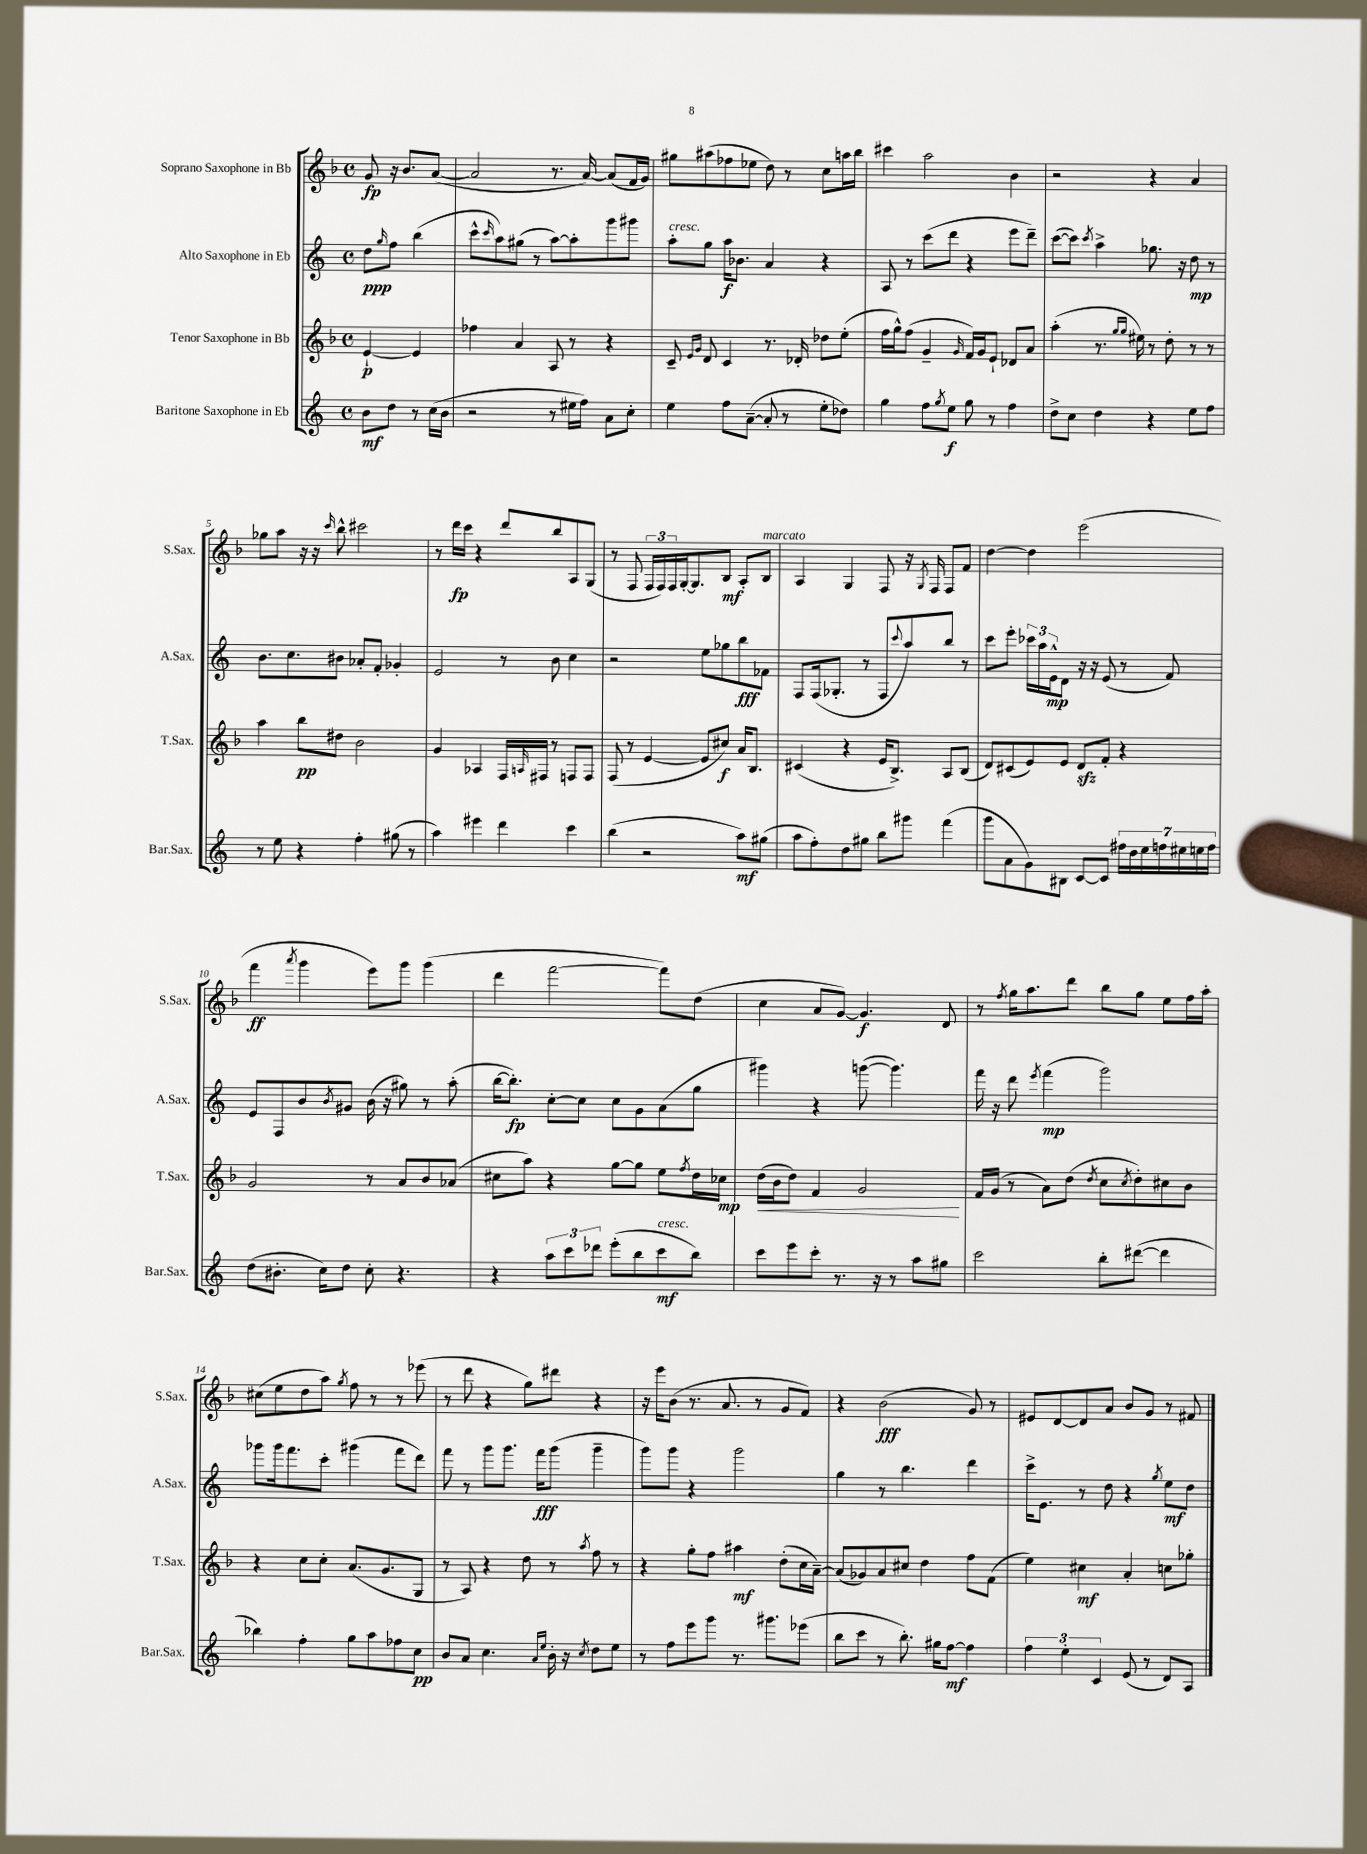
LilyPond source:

<<
\new StaffGroup <<
\new Staff = "s0" \with { instrumentName = "Soprano Saxophone in Bb" shortInstrumentName = "S.Sax." } {
    \clef treble \key f \major \defaultTimeSignature \time 4/4 \partial 2
    g'8\fp r16 bes'8. a'8~( |
    a'2 r8. a'16~) a'8( f'16 g'16) |
    gis''8 ais''8( fes''8 ees''8 d''8) r8 c''8 a''16 bes''16 |
    cis'''4 a''2 bes'4 |
    r2 r4 a'4 |
    ges''8 a''8 r16 r16 \grace { c'''16 } bes''8-^ cis'''2 |
    r8 d'''16\fp c'''16 r4 d'''8 bes''8 a8 g8( |
    r8 f8 \tuplet 3/2 { f16 f16) f16 } g16~-. g8. bes8\mf a8-. bes8^\markup { \italic "marcato" } |
    a4 g4 f8 r16 \acciaccatura { g8 } f16 f8 f'8 |
    d''4~ d''4 e'''2( |
    f'''4\ff \acciaccatura { a'''8 } g'''4 e'''8) g'''8 g'''4( |
    d'''4 f'''2~ f'''8) d''8( |
    c''4 a'8 g'8~) g'4.\f d'8 |
    r8 \acciaccatura { f''8 } g''16 a''8. d'''8 bes''8 g''8 e''8 f''16 a''16-. |
    cis''8( e''8 d''8 a''8) \acciaccatura { g''8 } f''8 r8 r8 ees'''8( |
    r8 d'''8 r4 g''8) dis'''8 r4 |
    r16 e'''16 bes'8( r8. a'8. r8 g'8 f'8) |
    r4 bes'2\fff( g'8) r8 |
    eis'8 d'8~ d'8 a'8 bes'8 g'8 r8 fis'8 \bar "|." |
}
\new Staff = "s1" \with { instrumentName = "Alto Saxophone in Eb" shortInstrumentName = "A.Sax." } {
    \clef treble \key c \major \defaultTimeSignature \time 4/4 \partial 2
    d''8\ppp \grace { g''16 } f''8 b''4( |
    c'''8-^ \grace { c'''16 } a''8) gis''8( r8 a''8~) a''8-. g'''8 gis'''8 |
    a''8-.^\markup { \italic "cresc." } g''8 a''16\f bes'8. a'4 r4 |
    a8 r8 c'''8( d'''8 r4 e'''8 d'''8--) |
    c'''8~( c'''8) \acciaccatura { c'''8 } a''4-> ges''8. r16 d''8\mp r8 |
    b'8. c''8. bis'8 aes'8-. f'8-. ges'4-. |
    e'2 r8 b'8 c''4 |
    r2 e''8 ges''8 b''8\fff fes'8 |
    f8 f16( ges8.-. r8 f8 \appoggiatura { c'''8 } a''8) b''8 r8 |
    c'''8 e'''8-. \tuplet 3/2 { ces'''16 a''16 e'16-^\mp } d'8 r16 r16 e'8( r8 f'8) |
    e'8 f8 b'8 \acciaccatura { b'8 } gis'8 b'16( r16 gis''8) r8 a''8-.( |
    b''16~ b''8.-.\fp) c''8~-. c''8 c''8 g'8 a'8( g''8 |
    gis'''4) r4 g'''8~( g'''4.) |
    f'''16 r16 d'''8 \acciaccatura { e'''8 } f'''4\mp( g'''2) |
    ges'''8 ges'''16 f'''8. c'''8-. gis'''4( f'''8 d'''8) |
    f'''8 r8 g'''8 g'''8. f'''16\fff g'''8( g'''4-- |
    g'''8) g'''8 r4 g'''2 |
    g''4 r8 b''4. d'''4 |
    c'''16-> e'8. r8 d''8 r4 \acciaccatura { g''8 } e''8\mf d''8 \bar "|." |
}
\new Staff = "s2" \with { instrumentName = "Tenor Saxophone in Bb" shortInstrumentName = "T.Sax." } {
    \clef treble \key f \major \defaultTimeSignature \time 4/4 \partial 2
    e'4~-!\p e'4 |
    fes''4 a'4 a8 r8 r4 |
    c'8-- \grace { e'16 g'16 } d'8 c'4 r8. des'16-. des''8 e''8-.( |
    f''16 g''16-^) f''8( g'4-- \grace { g'16 } f'16) g'16 e'8-! des'8 a'8 |
    a''4-.( r8. \grace { g''16 g''16 } eis''16) r8 d''8-. r8 r8 |
    a''4 bes''8\pp dis''8 bes'2 |
    g'4 aes4 f16 \grace { a16 } fis16 r8 f8 f8 |
    f8( r8 e'4~ e'8 cis''8\f) a'16 bes8. |
    cis'4( r4 e'16 bes8.->) a8 bes8( |
    d'8) cis'8( e'8) e'8 d'8\sfz f'8-. r4 |
    g'2 r8 a'8 bes'8 aes'8( |
    cis''8 a''8) r4 g''8~ g''8 e''8 \acciaccatura { f''8 } d''16 ces''16\mp |
    d''16\<( bes'16 d''8) f'4 g'2\! |
    f'16 g'16( r8 a'8) d''8( \acciaccatura { d''8 } c''8 \acciaccatura { c''8 } d''8-.) cis''8 bes'8 |
    r4 c''8 c''8-. a'8.( g'8. g8 |
    r8 a8) r4 d''8 r8 \acciaccatura { a''8 } f''8 r8 |
    r4 g''8-. f''8 ais''4\mf d''8-.( c''16 a'16~--) |
    a'8( ges'8) a'8 cis''8 d''4 f''8 f'8( |
    e''4) cis''4\mf a'4-. c''8 ges''8-. \bar "|." |
}
\new Staff = "s3" \with { instrumentName = "Baritone Saxophone in Eb" shortInstrumentName = "Bar.Sax." } {
    \clef treble \key c \major \defaultTimeSignature \time 4/4 \partial 2
    b'8\mf d''8 r8 c''16( b'16 |
    r2 r8 eis''16 f''16) a'8 c''8-. |
    e''4 f''8 a'8~--( a'8-. r8 e''8-. des''8) |
    g''4 f''8 \acciaccatura { g''8 } e''8\f g''8 r8 f''4 |
    d''8-> c''8 d''4 r4 e''8 f''8 |
    r8 e''8 r4 f''4-. gis''8( r8 |
    a''4) eis'''4 d'''4 c'''4 |
    b''4( r2 a''8\mf) gis''8( |
    a''8 f''8-.) d''8 gis''8 b''8 gis'''8 f'''4( |
    g'''8 a'8 g'8) bis8 c'8~ c'8 \tuplet 7/4 { fis''16 d''16 e''16 f''16 eis''16 e''16 f''16 } |
    d''8( bis'8.-. c''16) d''8 c''8-. r4. |
    r4 \tuplet 3/2 { a''8 c'''8 des'''8 } e'''8-.( b''8 c'''8\mf^\markup { \italic "cresc." } b''8) |
    c'''8 e'''8 c'''8-. r8. r16 r8 a''8 gis''8 |
    c'''2 b''8-. dis'''8~( dis'''4 |
    bes''4) f''4-. g''8 a''8 fes''8 c''8\pp |
    b'8 a'8 c''4. \grace { a'16 e''16 } b'16-. r16 \acciaccatura { c''8 } d''8 e''8 |
    r8 f''8 e'''8 g'''8 r8. gis'''8. ees'''8( |
    b''8 c'''8 r8 b''8.-.) gis''16 f''8~\mf f''4 |
    \tuplet 3/2 { f''4 e''4-. c'4 } e'8( r8 d'8) a8 \bar "|." |
}
>>
>>
